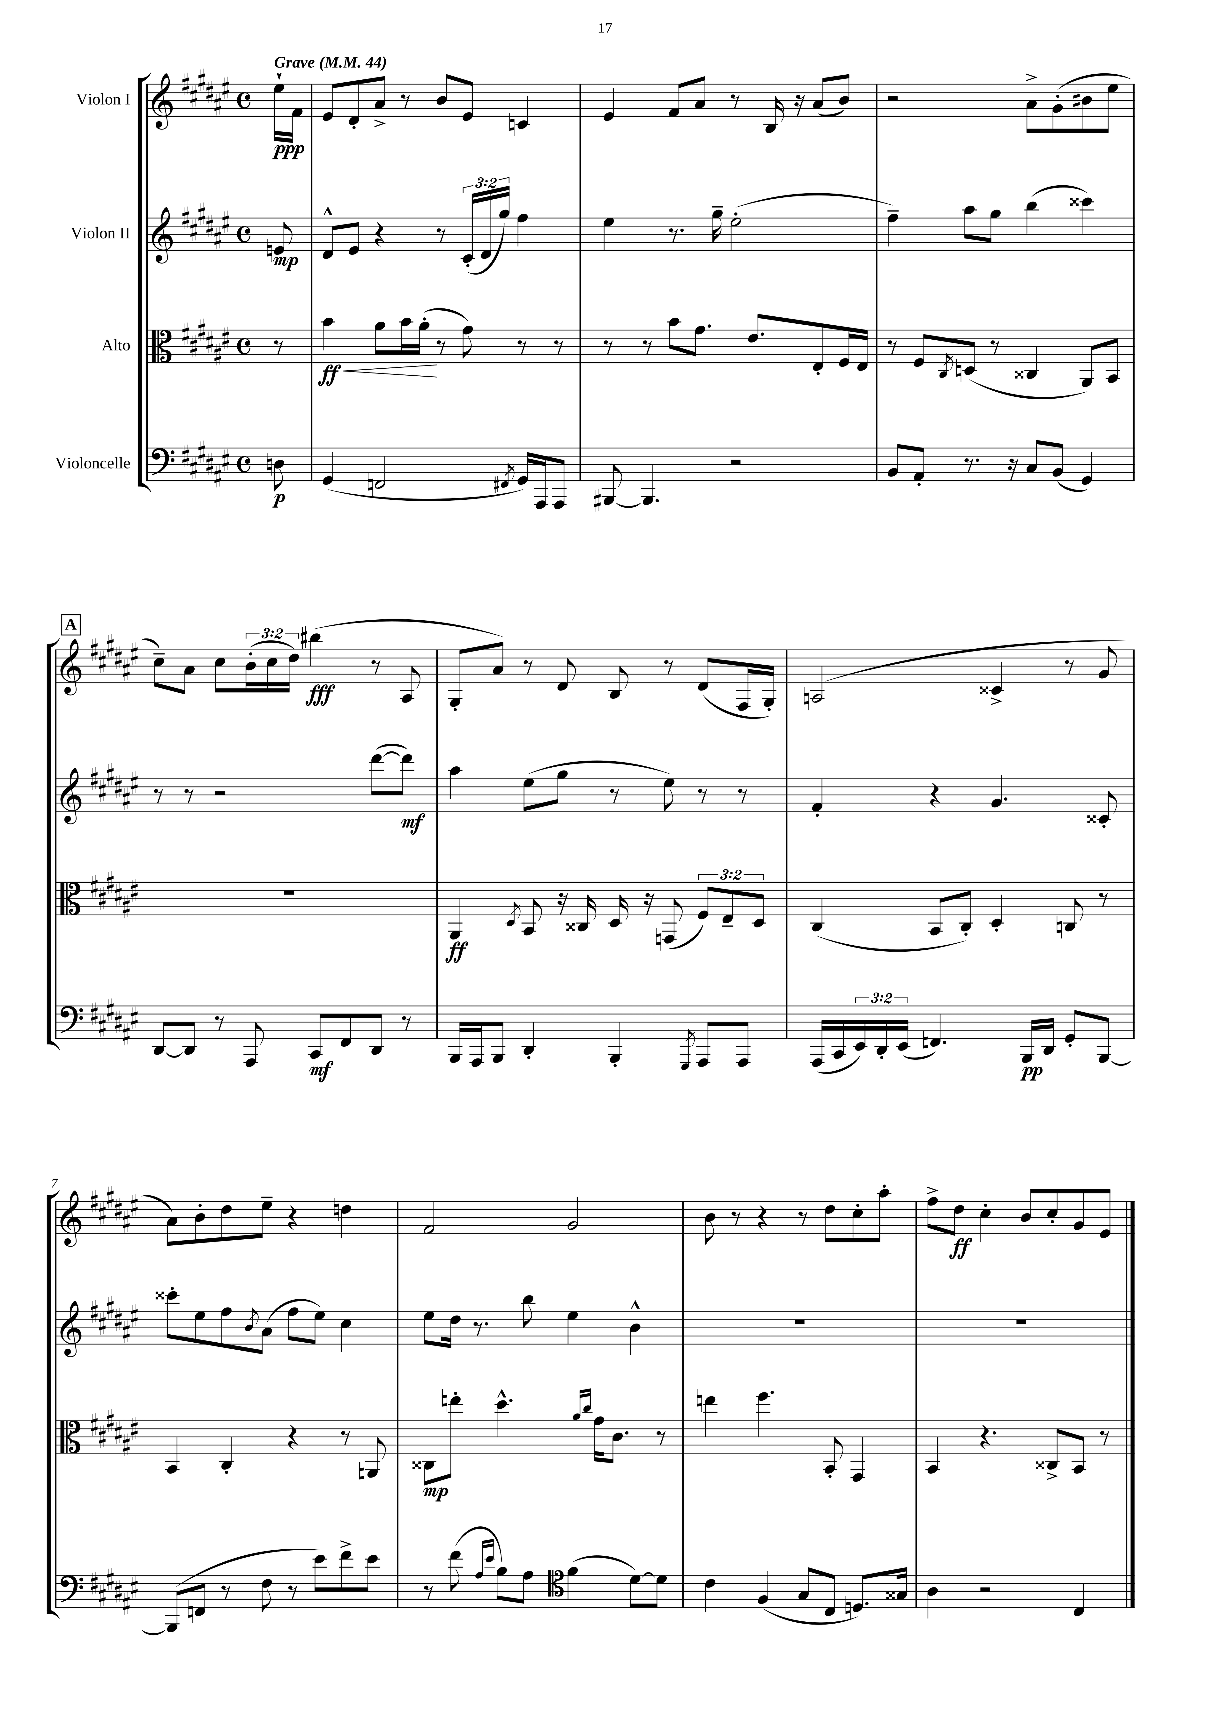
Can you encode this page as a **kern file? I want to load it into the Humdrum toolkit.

**kern	**dynam	**kern	**dynam	**kern	**dynam	**kern	**dynam
*part4	*part4	*part3	*part3	*part2	*part2	*part1	*part1
*staff4	*staff4	*staff3	*staff3	*staff2	*staff2	*staff1	*staff1
*I"Violoncelle	*	*I"Alto	*	*I"Violon II	*	*I"Violon I	*
*clefF4	*	*clefC3	*	*clefG2	*	*clefG2	*
*k[f#c#g#d#a#e#]	*	*k[f#c#g#d#a#e#]	*	*k[f#c#g#d#a#e#]	*	*k[f#c#g#d#a#e#]	*
*M4/4	*	*M4/4	*	*M4/4	*	*M4/4	*
*met(c)	*	*met(c)	*	*met(c)	*	*met(c)	*
*MM44	*	*MM44	*	*MM44	*	*MM44	*
=	=	=	=	=	=	=	=
!	!	!	!	!	!	!LO:TX:a:B:t=Grave	!
8Dn\	p	8r	.	8en/	mp	16ee#`\LL	ppp
.	.	.	.	.	.	16f#\JJ	.
=1	=1	=1	=1	=1	=1	=1	=1
!	!	!	!LO:HP:b	!	!	!	!
(4GG#/	.	4b\	< ff	8d#^^/L	.	8e#/L	.
.	.	.	.	8e#/J	.	8d#'/	.
2FFn/	.	8a#\L	.	4r	.	8a#^/J	.
.	.	16b\L	.	.	.	8r	.
.	.	(16a#'\JJ	.	.	.	.	.
.	.	8r	[	8r	.	8b/L	.
.	.	8g#\)	.	(24c#'/LL	.	8e#/J	.
.	.	.	.	24d#/	.	.	.
.	.	.	.	24gg#/JJ)	.	.	.
8qFF#X/	.	.	.	.	.	.	.
16GG#/LL)	.	8r	.	4ff#\	.	4cn/	.
16AAA#/J	.	.	.	.	.	.	.
8AAA#/J	.	8r	.	.	.	.	.
=2	=2	=2	=2	=2	=2	=2	=2
[8BBB#X/	.	8r	.	4ee#\	.	4e#/	.
4.BBB#/]	.	8r	.	.	.	.	.
.	.	8b\L	.	8.r	.	8f#/L	.
.	.	8.g#\J	.	.	.	8a#/J	.
.	.	.	.	16gg#~\	.	.	.
2r	.	.	.	(2ee#'\	.	8r	.
.	.	8.e#/L	.	.	.	.	.
.	.	.	.	.	.	16B/	.
.	.	.	.	.	.	16r	.
.	.	8E#'/	.	.	.	(8a#/L	.
.	.	16F#/L	.	.	.	8b/J)	.
.	.	16E#/JJ	.	.	.	.	.
=3	=3	=3	=3	=3	=3	=3	=3
8BB/L	.	8r	.	4ff#~\)	.	2r	.
8AA#'/J	.	8F#/L	.	.	.	.	.
.	.	8qC#/	.	.	.	.	.
8.r	.	(8Dn/J	.	8aa#\L	.	.	.
.	.	8r	.	8gg#\J	.	.	.
16r	.	.	.	.	.	.	.
8C#/L	.	4C##X/	.	(4bb\	.	8a#^\L	.
(8BB/J	.	.	.	.	.	(8g#'\	.
4GG#/)	.	8AA#/L)	.	4ccc##X\)	.	8b#X\	.
.	.	8BB/J	.	.	.	8ee#\J	.
!!LO:LB:g=z
!!LO:REH:place=s1:t=A
=4	=4	=4	=4	=4	=4	=4	=4
[8DD#/L	.	1r	.	8r	.	8cc#~\L)	.
8DD#/J]	.	.	.	8r	.	8a#\J	.
8r	.	.	.	2r	.	8cc#\L	.
8AAA#/	.	.	.	.	.	(24b'\L	.
.	.	.	.	.	.	24cc#\	.
.	.	.	.	.	.	24dd#\JJ)	.
8CC#/L	mf	.	.	.	.	(4bb#X\	fff
8FF#/	.	.	.	.	.	.	.
8DD#/J	.	.	.	([8ddd#\L	.	8r	.
8r	.	.	.	8ddd#\J])	mf	8A#/	.
=5	=5	=5	=5	=5	=5	=5	=5
16BBB/LL	.	4AA#/	ff	4aa#\	.	8G#'/L	.
16AAA#/J	.	.	.	.	.	.	.
8BBB/J	.	.	.	.	.	8a#/J)	.
.	.	8qD#/	.	.	.	.	.
4DD#'/	.	8BB/	.	(8ee#\L	.	8r	.
.	.	16r	.	8gg#\J	.	8d#/	.
.	.	16C##X/	.	.	.	.	.
4BBB'/	.	16D#/	.	8r	.	8B/	.
.	.	16r	.	.	.	.	.
.	.	(8GGn/	.	8ee#\)	.	8r	.
8qGGG#/	.	.	.	.	.	.	.
8AAA#/L	.	12F#/L)	.	8r	.	(8d#/L	.
.	.	12E#~/	.	.	.	.	.
8AAA#/J	.	.	.	8r	.	16F#/L	.
.	.	12D#/J	.	.	.	.	.
.	.	.	.	.	.	16G#'/JJ)	.
=6	=6	=6	=6	=6	=6	=6	=6
(16AAA#/LL	.	(4C#/	.	4f#'/	.	(2An/	.
16CC#/	.	.	.	.	.	.	.
24EE#/)	.	.	.	.	.	.	.
24DD#'/	.	.	.	.	.	.	.
(24EE#/JJ	.	.	.	.	.	.	.
4.FFn/)	.	8BB/L	.	4r	.	.	.
.	.	8C#'/J)	.	.	.	.	.
.	.	4D#'/	.	4.g#/	.	4c##X^/	.
16BBB/LL	pp	.	.	.	.	.	.
16DD#/JJ	.	.	.	.	.	.	.
8GG#'/L	.	8Cn/	.	.	.	8r	.
[8BBB/J	.	8r	.	8c##X'/	.	8g#/	.
!!LO:LB:g=z
=7	=7	=7	=7	=7	=7	=7	=7
(8BBB/L]	.	4BB/	.	8ccc##X'\L	.	8a#\L)	.
8FFn/J	.	.	.	8ee#\	.	8b'\	.
8r	.	4C#'/	.	8ff#\	.	8dd#\	.
.	.	.	.	8qb/	.	.	.
8F#\	.	.	.	(8a#\J	.	8ee#~\J	.
8r	.	4r	.	8ff#\L	.	4r	.
8e#\L)	.	.	.	8ee#\J)	.	.	.
8f#^\	.	8r	.	4cc#\	.	4ddn\	.
8e#\J	.	8AAn/	.	.	.	.	.
=8	=8	=8	=8	=8	=8	=8	=8
8r	.	8C##X\L	mp	8ee#\L	.	2f#/	.
(8f#\	.	8een'\J	.	16dd#\Jk	.	.	.
.	.	.	.	8.r	.	.	.
16qqA#/LL	.	.	.	.	.	.	.
16qqe#/JJ	.	.	.	.	.	.	.
8B\L)	.	4.dd#^^\	.	.	.	.	.
8A#\J	.	.	.	8bb\	.	.	.
*clefC4	*	*	*	*	*	*	*
(4f#\	.	.	.	4ee#\	.	2g#/	.
.	.	16qqa#/LL	.	.	.	.	.
.	.	16qqcc#/JJ	.	.	.	.	.
.	.	16g#\KL	.	.	.	.	.
.	.	8.c#\J	.	.	.	.	.
[8d#\L)	.	.	.	4b^^\	.	.	.
8d#\J]	.	8r	.	.	.	.	.
=9	=9	=9	=9	=9	=9	=9	=9
4c#\	.	4een\	.	1r	.	8b\	.
.	.	.	.	.	.	8r	.
(4F#/	.	4.ff#\	.	.	.	4r	.
8G#/L	.	.	.	.	.	8r	.
8C#/J	.	8BB'/	.	.	.	8dd#\L	.
8.Dn/L)	.	4GG#/	.	.	.	8cc#'\	.
.	.	.	.	.	.	8aa#'\J	.
16G##X/Jk	.	.	.	.	.	.	.
=10	=10	=10	=10	=10	=10	=10	=10
4A#\	.	4BB/	.	1r	.	8ff#^\L	.
.	.	.	.	.	.	8dd#\J	ff
2r	.	4.r	.	.	.	4cc#'\	.
.	.	.	.	.	.	8b/L	.
.	.	8C##X^/L	.	.	.	8cc#'/	.
4C#/	.	8BB/J	.	.	.	8g#/	.
.	.	8r	.	.	.	8e#/J	.
==	==	==	==	==	==	==	==
*-	*-	*-	*-	*-	*-	*-	*-
